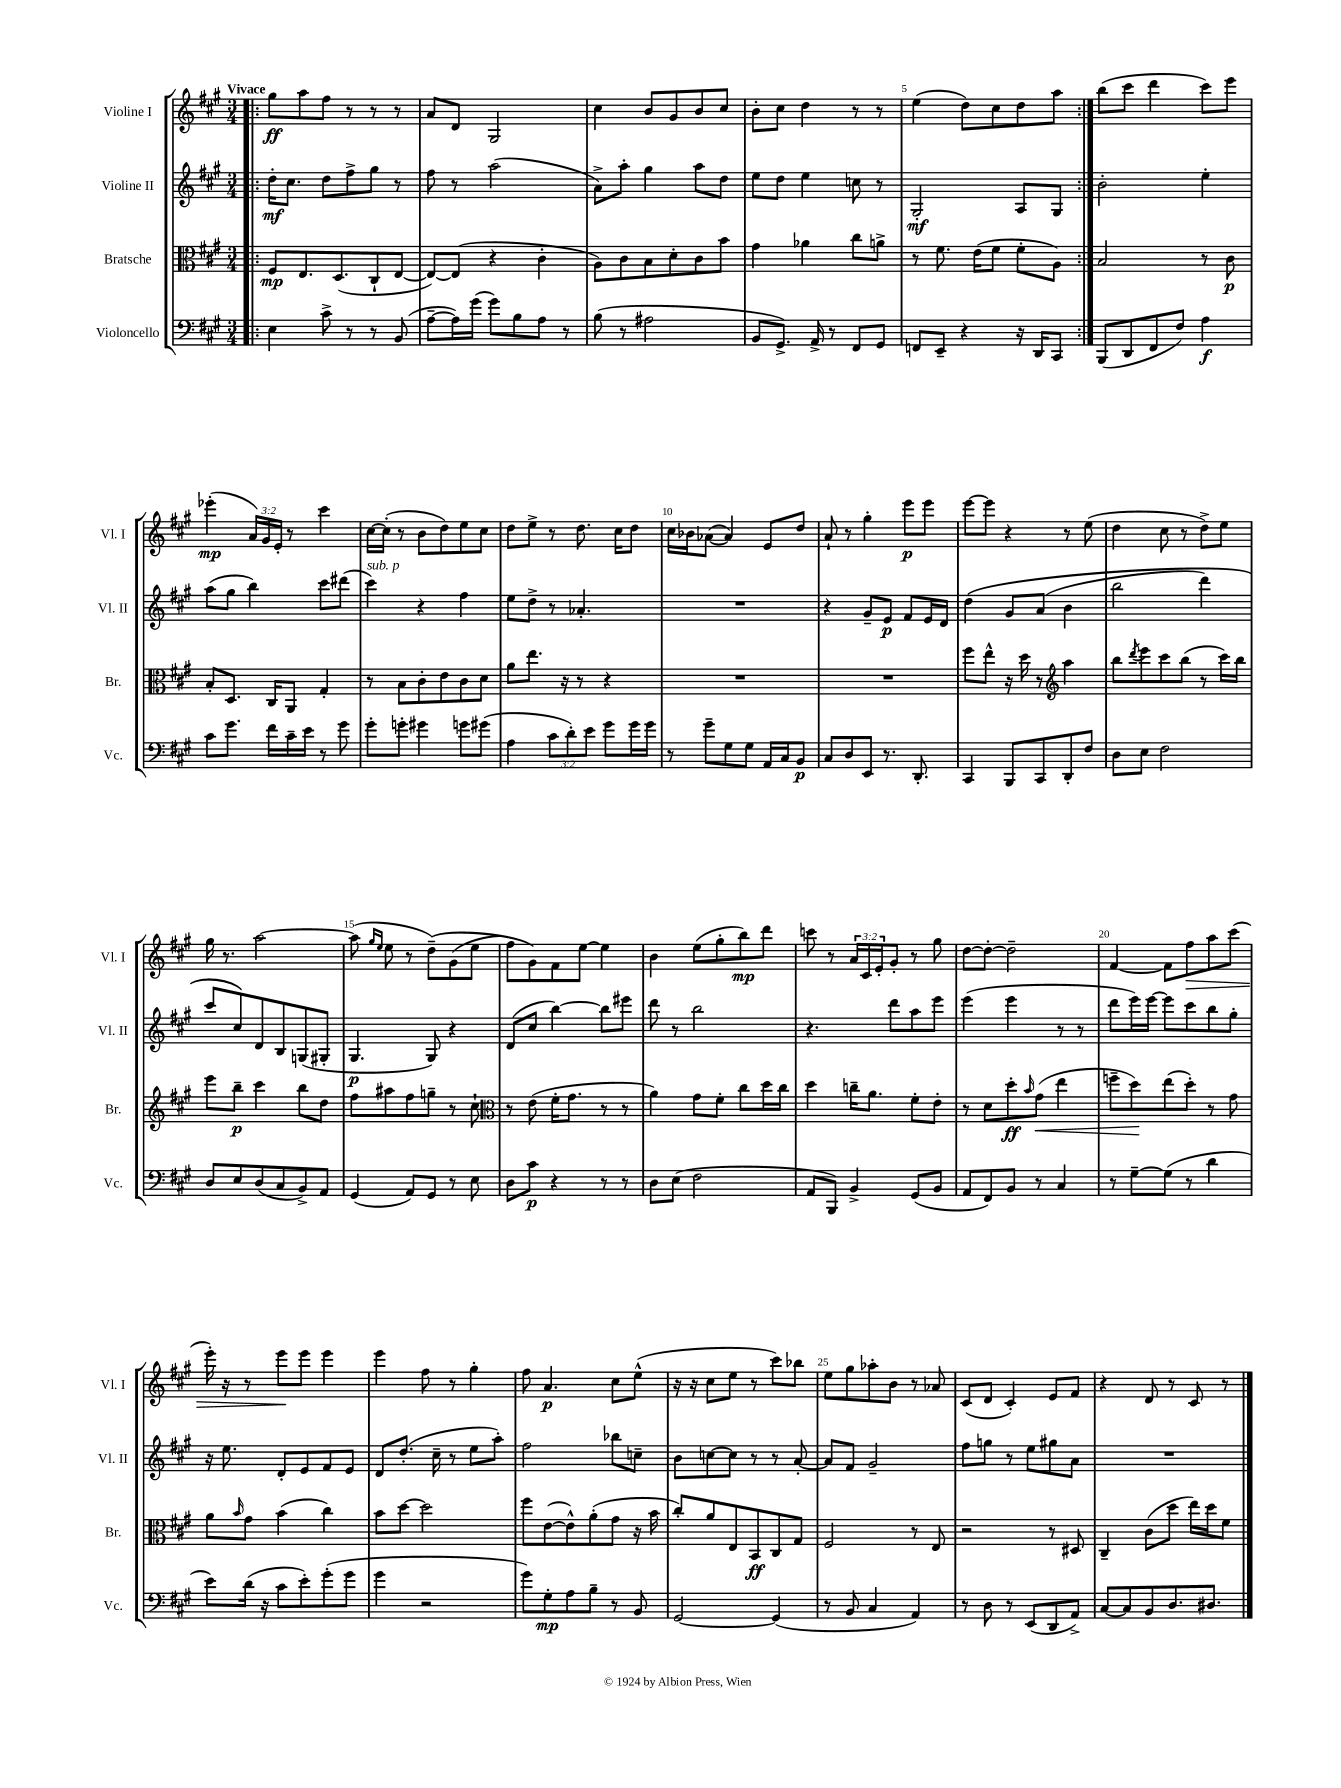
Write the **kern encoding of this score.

**kern	**dynam	**kern	**dynam	**kern	**dynam	**kern	**dynam
*part4	*part4	*part3	*part3	*part2	*part2	*part1	*part1
*staff4	*staff4	*staff3	*staff3	*staff2	*staff2	*staff1	*staff1
*I"Violoncello	*	*I"Bratsche	*	*I"Violine II	*	*I"Violine I	*
*I'Vc.	*	*I'Br.	*	*I'Vl. II	*	*I'Vl. I	*
*clefF4	*	*clefC3	*	*clefG2	*	*clefG2	*
*k[f#c#g#]	*	*k[f#c#g#]	*	*k[f#c#g#]	*	*k[f#c#g#]	*
*M3/4	*	*M3/4	*	*M3/4	*	*M3/4	*
=1!|:	=1!|:	=1!|:	=1!|:	=1!|:	=1!|:	=1!|:	=1!|:
!	!	!	!	!	!	!LO:TX:a:B:t=Vivace	!
4E\	.	8F#/L	mp	16dd'\KL	mf	8gg#\L	ff
.	.	.	.	8.cc#\J	.	.	.
.	.	8.E/	.	.	.	8aa\	.
8c#^\	.	.	.	8dd\L	.	8ff#\J	.
.	.	(8.D/	.	.	.	.	.
8r	.	.	.	8ff#^\	.	8r	.
8r	.	8C#`/	.	8gg#\J	.	8r	.
(8BB/	.	[8E/J	.	8r	.	8r	.
=2	=2	=2	=2	=2	=2	=2	=2
[8A~\L	.	8E/L_)	.	8ff#\	.	8a/L	.
16A\L])	.	(8E/J]	.	8r	.	8d/J	.
(16g#\JJ	.	.	.	.	.	.	.
8g#\L)	.	4r	.	(2aa\	.	2G#/	.
8B\	.	.	.	.	.	.	.
8A\J	.	4c#'\	.	.	.	.	.
8r	.	.	.	.	.	.	.
=3	=3	=3	=3	=3	=3	=3	=3
(8B\	.	8A\L)	.	8a^\L)	.	4cc#\	.
8r	.	8c#\	.	8aa'\J	.	.	.
2A#X\	.	8B\	.	4gg#\	.	8b/L	.
.	.	8d'\	.	.	.	8g#/	.
.	.	8c#\	.	8aa\L	.	8b/	.
.	.	8b\J	.	8dd\J	.	8cc#/J	.
=4	=4	=4	=4	=4	=4	=4	=4
8BB/L	.	4g#\	.	8ee\L	.	8b'\L	.
8.GG#^/J)	.	.	.	8dd\J	.	8cc#\J	.
.	.	4a-X\	.	4ee\	.	4dd\	.
16AA^/	.	.	.	.	.	.	.
8r	.	.	.	.	.	.	.
8FF#/L	.	8cc#\L	.	8ccn\	.	8r	.
8GG#/J	.	8an^\J	.	8r	.	8r	.
=5	=5	=5	=5	=5	=5	=5	=5
8FFn/L	.	8r	.	2G#'/	mf	(4ee\	.
8EE~/J	.	8.f#\	.	.	.	.	.
4r	.	.	.	.	.	8dd\L)	.
.	.	(16e\KL	.	.	.	.	.
.	.	8f#\J	.	.	.	8cc#\	.
16r	.	8f#'\L	.	8A/L	.	8dd\	.
16DD/KL	.	.	.	.	.	.	.
8CC#/J	.	8A\J)	.	8G#/J	.	8aa\J	.
=6:|!	=6:|!	=6:|!	=6:|!	=6:|!	=6:|!	=6:|!	=6:|!
(8BBB/L	.	2B/	.	2b'\	.	(8bb\L	.
8DD/	.	.	.	.	.	8ccc#\J	.
8FF#/	.	.	.	.	.	4ddd\	.
8F#/J)	.	.	.	.	.	.	.
4A\	f	8r	.	4ee'\	.	8ccc#\L)	.
.	.	8c#\	p	.	.	8eee\J	.
!!LO:LB:g=z
=7	=7	=7	=7	=7	=7	=7	=7
8c#\L	.	8B'/L	.	(8aa\L	.	(4eee-X'\	mp
8.g#\J	.	8.D/J	.	8gg#\J	.	.	.
.	.	.	.	4bb\)	.	24a/LL)	.
.	.	.	.	.	.	24g#/	.
16f#\LL	.	16C#/KL	.	.	.	.	.
.	.	.	.	.	.	24e'/JJ	.
16c#~\	.	8AA/J	.	.	.	8r	.
16e\JJ	.	.	.	.	.	.	.
8r	.	4G#'/	.	8ccc#\L	.	4ccc#\	.
8g#\	.	.	.	(8ddd#X\J	.	.	.
=8	=8	=8	=8	=8	=8	=8	=8
!	!	!	!	!LO:TX:a:i:t=sub. p	!	!	!
8g#'\L	.	8r	.	4ccc#\)	.	[16cc#\LL	.
.	.	.	.	.	.	(16cc#'\JJ]	.
8gn'\J	.	8B\L	.	.	.	8r	.
4g#X\	.	8c#'\	.	4r	.	8b\L	.
.	.	8e\	.	.	.	8dd\)	.
8gn\L	.	8c#\	.	4ff#\	.	8ee\	.
(8g#X\J	.	8d\J	.	.	.	8cc#\J	.
=9	=9	=9	=9	=9	=9	=9	=9
4A\	.	8a\L	.	8ee\L	.	8dd\L	.
.	.	8.ee\J	.	8dd^\J	.	8ee^\J	.
12c#\L	.	.	.	8r	.	8r	.
.	.	16r	.	.	.	.	.
12d'\)	.	.	.	.	.	.	.
.	.	8r	.	4.a-X'/	.	8.dd\	.
12e\J	.	.	.	.	.	.	.
8g#\L	.	4r	.	.	.	.	.
.	.	.	.	.	.	16cc#\KL	.
16g#\L	.	.	.	.	.	8dd\J	.
16g#\JJ	.	.	.	.	.	.	.
=10	=10	=10	=10	=10	=10	=10	=10
8r	.	2.r	.	2.r	.	16cc#\LL	.
.	.	.	.	.	.	16b-X\J	.
8g#~\L	.	.	.	.	.	([8a-X\J	.
8G#\	.	.	.	.	.	4a-/])	.
8G#\J	.	.	.	.	.	.	.
16AA/LL	.	.	.	.	.	8e/L	.
16C#/J	.	.	.	.	.	.	.
8BB/J	p	.	.	.	.	8dd/J	.
=11	=11	=11	=11	=11	=11	=11	=11
8C#/L	.	2.r	.	4r	.	8a`/	.
8D/	.	.	.	.	.	8r	.
8EE/J	.	.	.	8g#~/L	.	4gg#'\	.
8.r	.	.	.	8e/J	p	.	.
.	.	.	.	8f#/L	.	8eee\L	p
8.DD'/	.	.	.	.	.	.	.
.	.	.	.	16e/L	.	8eee\J	.
.	.	.	.	16d/JJ	.	.	.
=12	=12	=12	=12	=12	=12	=12	=12
4CC#/	.	8ff#\L	.	(4dd\	.	[8eee\L	.
.	.	8ee^^\J	.	.	.	8eee\J]	.
8BBB/L	.	16r	.	8g#/L	.	4r	.
.	.	16dd\	.	.	.	.	.
8CC#/	.	8r	.	(8a/J	.	.	.
*	*	*clefG2	*	*	*	*	*
8DD'/	.	4aa\	.	4b\	.	8r	.
8F#/J	.	.	.	.	.	(8ee\	.
=13	=13	=13	=13	=13	=13	=13	=13
8D\L	.	8bb\L	.	2bb\	.	4dd\	.
.	.	8qddd/	.	.	.	.	.
8E\J	.	8eee\	.	.	.	.	.
2F#\	.	8ccc#\	.	.	.	8cc#\	.
.	.	(8bb\J	.	.	.	8r	.
.	.	8r	.	4ddd\)	.	8dd^\L)	.
.	.	16ccc#\LL)	.	.	.	8ee\J	.
.	.	16bb\JJ	.	.	.	.	.
!!LO:LB:g=z
=14	=14	=14	=14	=14	=14	=14	=14
8D/L	.	8eee\L	.	8ccc#/L	.	16gg#\	.
.	.	.	.	.	.	8.r	.
8E/	.	8bb~\J	p	8cc#/)	.	.	.
(8D/	.	4ccc#\	.	8d/	.	[2aa\	.
8C#/	.	.	.	8B/	.	.	.
8BB^/)	.	8bb\L	.	(8Gn/	.	.	.
8AA/J	.	8dd\J	.	8G#X'/J	.	.	.
=15	=15	=15	=15	=15	=15	=15	=15
(4GG#/	.	8ff#\L	.	4.G#/	p	(8aa\]	.
.	.	.	.	.	.	16qqgg#/LL	.
.	.	.	.	.	.	16qqee/JJ	.
.	.	8aa#X\	.	.	.	8ee\	.
8AA/L)	.	8ff#\	.	.	.	8r	.
8GG#/J	.	8ggn~\J	.	8G#/)	.	(8dd~\L)	.
8r	.	8r	.	4r	.	(8g#\	.
8E\	.	8cc#`\	.	.	.	8ee\J	.
=16	=16	=16	=16	=16	=16	=16	=16
*	*	*clefC3	*	*	*	*	*
8D\L	.	8r	.	(8d/L	.	8ff#\L)	.
8c#\J	p	(8e\	.	8cc#/J	.	8g#\)	.
4r	.	16f#'\KL	.	[4bb\)	.	8f#\	.
.	.	8.g#\J	.	.	.	.	.
.	.	.	.	.	.	[8ee\J	.
8r	.	8r	.	8bb\L]	.	4ee\]	.
8r	.	8r	.	8eee#X\J	.	.	.
=17	=17	=17	=17	=17	=17	=17	=17
8D\L	.	4a\)	.	8ddd\	.	4b\	.
(8E\J	.	.	.	8r	.	.	.
2F#\	.	8g#\L	.	2bb\	.	(8ee\L	.
.	.	8f#'\J	.	.	.	8gg#'\	.
.	.	8cc#\L	.	.	.	8bb\)	mp
.	.	16dd\L	.	.	.	8ddd\J	.
.	.	16cc#\JJ	.	.	.	.	.
=18	=18	=18	=18	=18	=18	=18	=18
8AA/L	.	4dd\	.	4.r	.	8cccn\	.
8BBB/J)	.	.	.	.	.	8r	.
4BB^/	.	16ccn~\KL	.	.	.	24a/LL	.
.	.	.	.	.	.	24c#/	.
.	.	8.a\J	.	.	.	.	.
.	.	.	.	.	.	24e'/J	.
.	.	.	.	8ddd\L	.	8g#'/J	.
(8GG#/L	.	8f#'\L	.	8aa\	.	8r	.
8BB/J	.	8e'\J	.	8eee\J	.	8gg#\	.
=19	=19	=19	=19	=19	=19	=19	=19
8AA/L	.	8r	.	(4eee\	.	[8dd\L	.
8FF#/)	.	8d\L	.	.	.	8dd'\J_	.
8BB/J	.	8dd'\	ff	4eee\	.	2dd~\]	.
.	.	16qqb/	.	.	.	.	.
!	!	!	!LO:HP:b	!	!	!	!
8r	.	(8g#\J	<	.	.	.	.
4C#/	.	4ee\	.	8r	.	.	.
.	.	.	.	8r	.	.	.
=20	=20	=20	=20	=20	=20	=20	=20
8r	.	8ffn~\L	.	8ddd\L	.	[4f#/	.
[8G#~\L	.	8dd\)	.	16eee\L)	.	.	.
.	.	.	.	[16eee\JJ	.	.	.
(8G#\J]	.	(8ee\	[	8eee\L]	.	8f#\L]	.
!	!	!	!	!	!	!	!LO:HP:b
8r	.	8dd'\J)	.	8ccc#\	.	8ff#\	>
4d\	.	8r	.	8bb\	.	8aa\	.
.	.	8g#\	.	8gg#'\J	.	(8ccc#\J	.
!!LO:LB:g=z
=21	=21	=21	=21	=21	=21	=21	=21
8e\L)	.	8a\L	.	16r	.	16eee'\)	.
.	.	.	.	8.ee\	.	16r	.
.	.	16qqb/	.	.	.	.	.
(16d\Jk	.	8g#\J	.	.	.	8r	.
16r	.	.	.	.	.	.	.
8c#\L	.	(4b\	.	8d'/L	.	8eee\L	.
8e'\)	.	.	.	8e/	.	8eee\J	]
(8g#'\	.	4cc#\)	.	8f#/	.	4eee\	.
8g#\J	.	.	.	8e/J	.	.	.
=22	=22	=22	=22	=22	=22	=22	=22
4g#\	.	8b\L	.	8d/L	.	4eee\	.
.	.	[8dd\J	.	(8.dd'/J	.	.	.
2r	.	2dd\]	.	.	.	8ff#\	.
.	.	.	.	16cc#~\	.	.	.
.	.	.	.	8r	.	8r	.
.	.	.	.	8ee\L	.	4gg#'\	.
.	.	.	.	8aa'\J)	.	.	.
=23	=23	=23	=23	=23	=23	=23	=23
8g#\L)	.	8ff#\L	.	2ff#\	.	8ff#\	.
8G#'\	mp	([8e\	.	.	.	4.a/	p
8A\	.	8e^^\])	.	.	.	.	.
8B~\J	.	(8a'\	.	.	.	.	.
8r	.	8g#\J	.	8bb-X\L	.	8cc#\L	.
8BB/	.	16r	.	8ccn~\J	.	(8ee^^\J	.
.	.	16b\	.	.	.	.	.
=24	=24	=24	=24	=24	=24	=24	=24
[2GG#/	.	8cc#'/L)	.	8b\L	.	16r	.
.	.	.	.	.	.	16r	.
.	.	8a/	.	[8ccn\	.	8cc#\L	.
.	.	8E/	.	8cc\J]	.	8ee\J	.
.	.	8BB/	ff	8r	.	8r	.
(4GG#/]	.	8C#/	.	8r	.	8ccc#\L)	.
.	.	8G#/J	.	[8a'/	.	8bb-X\J	.
=25	=25	=25	=25	=25	=25	=25	=25
8r	.	2F#/	.	8a/L]	.	8ee\L	.
8BB/	.	.	.	8f#/J	.	8gg#\	.
4C#/	.	.	.	2g#~/	.	8aa-X'\	.
.	.	.	.	.	.	8b\J	.
4AA/)	.	8r	.	.	.	8r	.
.	.	8E/	.	.	.	8a-X/	.
=26	=26	=26	=26	=26	=26	=26	=26
8r	.	2r	.	8ff#\L	.	(8c#/L	.
8D\	.	.	.	8ggn\J	.	8d/J	.
8r	.	.	.	8r	.	4c#'/)	.
(8EE/L	.	.	.	8ee\L	.	.	.
8DD/	.	8r	.	8gg#X\	.	8e/L	.
8AA^/J)	.	8D#X/	.	8a\J	.	8f#/J	.
=27	=27	=27	=27	=27	=27	=27	=27
[8C#/L	.	4C#~/	.	2.r	.	4r	.
8C#/]	.	.	.	.	.	.	.
8BB/	.	(8c#\L	.	.	.	8d/	.
8.D/	.	8dd\J	.	.	.	8r	.
.	.	16ee\LL)	.	.	.	8c#/	.
8.D#X/J	.	16dd\J	.	.	.	.	.
.	.	8f#\J	.	.	.	8r	.
==	==	==	==	==	==	==	==
*-	*-	*-	*-	*-	*-	*-	*-
